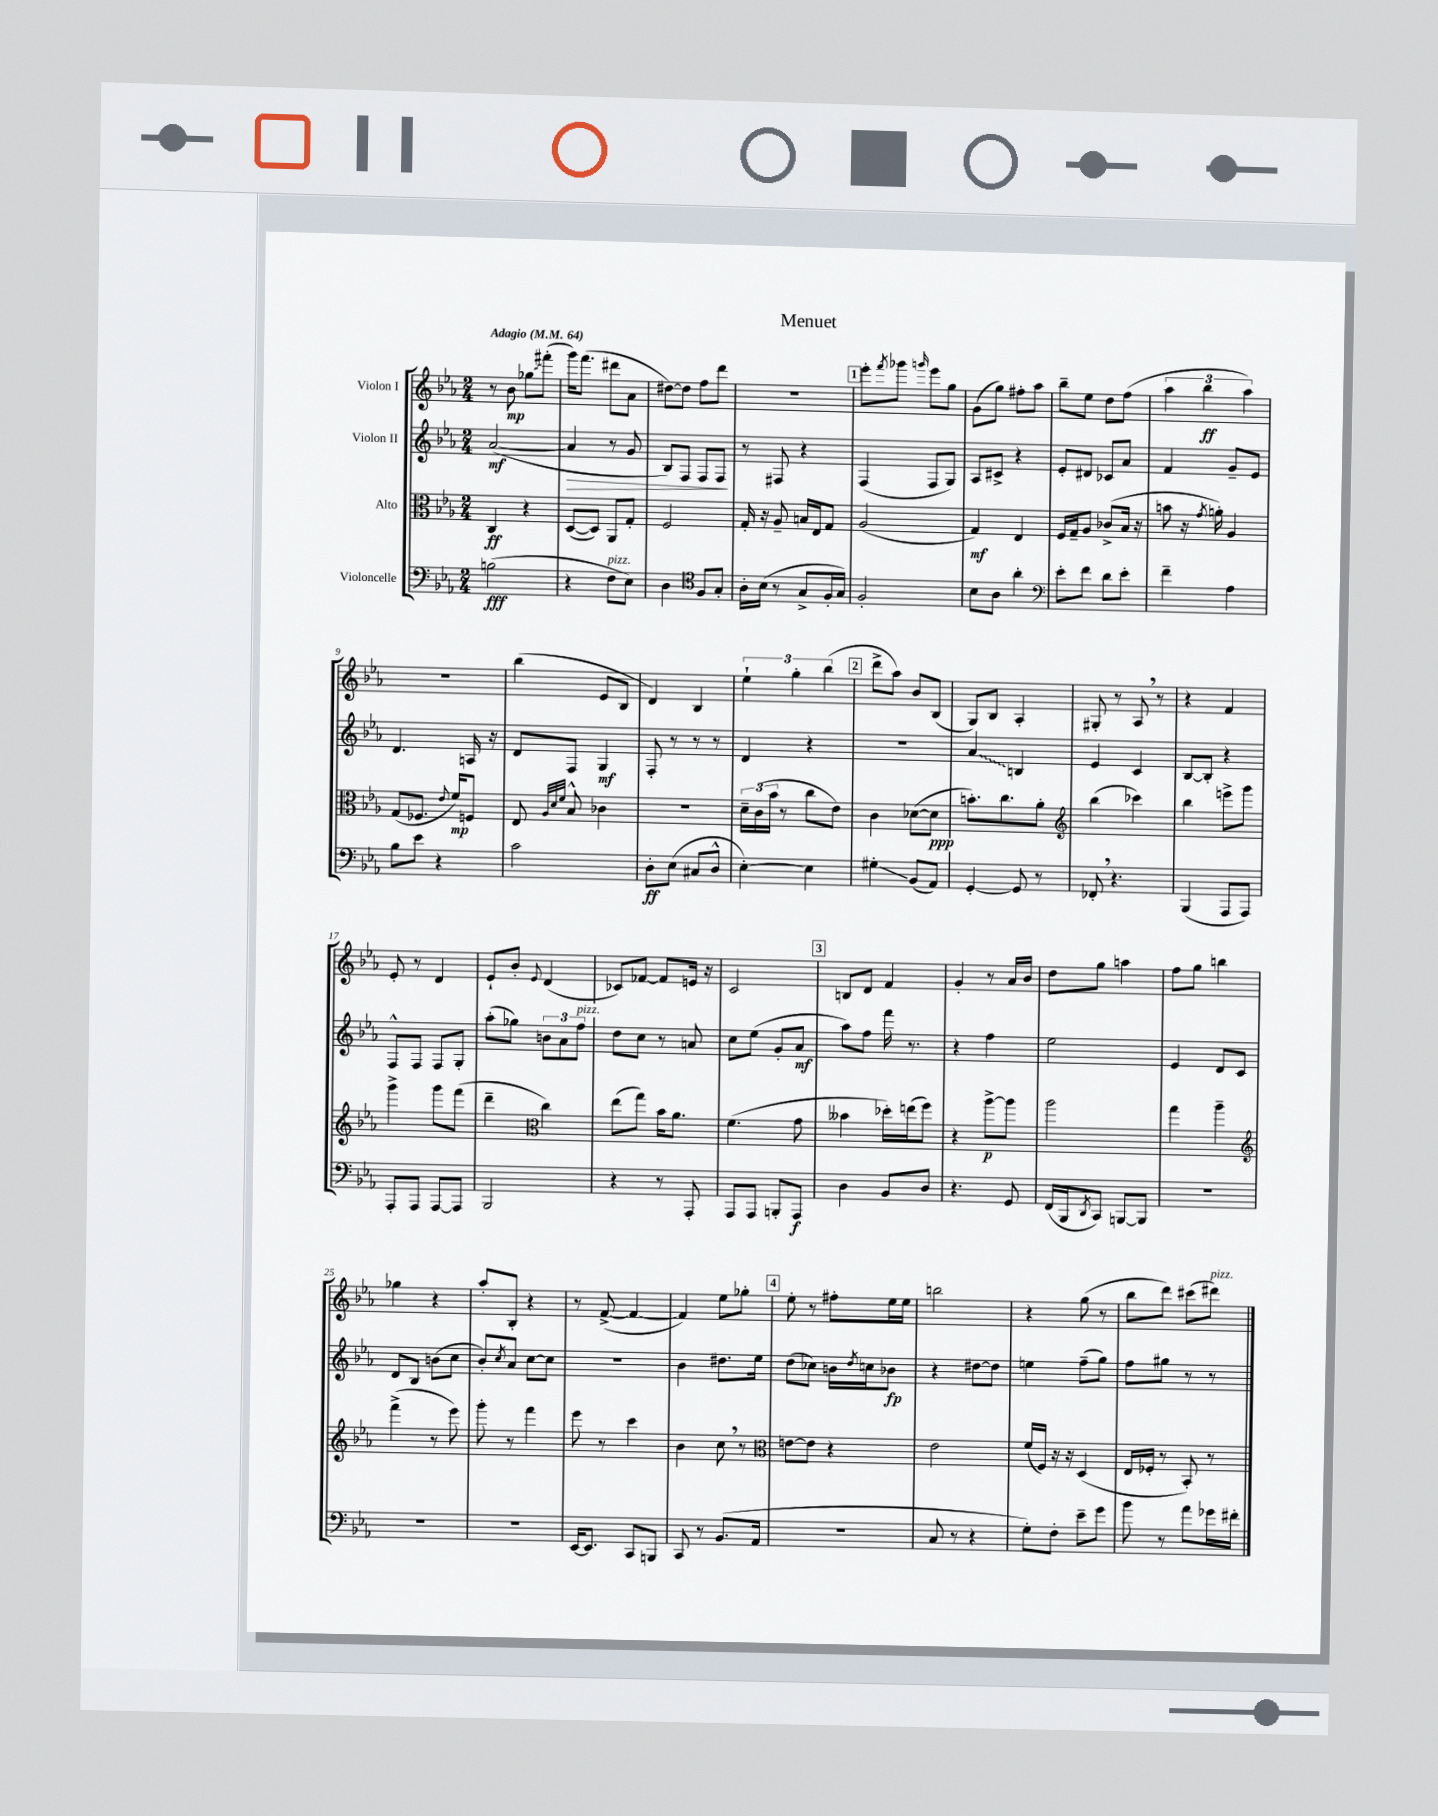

**kern	**kern	**kern	**kern
*staff4	*staff3	*staff2	*staff1
*clefF4	*clefC3	*clefG2	*clefG2
*k[b-e-a-]	*k[b-e-a-]	*k[b-e-a-]	*k[b-e-a-]
*M2/4	*M2/4	*M2/4	*M2/4
*MM64	*MM64	*MM64	*MM64
(2B	4C	([2a-	8r
.	.	.	8b-
.	4r	.	8gg-
.	.	.	(8fff#'
=	=	=	=
4r	([8D	4a-]	16ggg)
.	.	.	(8.fff
.	8D])	.	.
8F	8AA-	8r	8ddd#
8E-)	8G'	8g	8a-
=	=	=	=
4D	2F	8B-)	[8dd#)
.	.	8F	8dd#]
*clefC4	*	*	*
8F	.	8F	8ff
8G'	.	8F	8ddd
=	=	=	=
16A-'	16G'	8r	2r
(16B-	16r	.	.
8r	8A-~	8F#	.
8G^	16B	4r	.
.	16E-	.	.
16F'	8G	.	.
16G)	.	.	.
=	=	=	=
2F'	(2A-	(4F	8eee-'
.	.	.	8qfff
.	.	.	8ggg-
.	.	.	16qqggg
.	.	8F	8eee-
.	.	8G)	8gg
=	=	=	=
8B-	4G)	8A-	(8g
8A-	.	8c#^	8gg)
4a-'	4E-	4r	8ff#'
.	.	.	8aa-
=	=	=	=
*clefF4	*	*	*
8e-'	16F	8e-'	8bb-~
.	16G~	.	.
8f	8A-	8d#	8ee-
8d	(8c-^	8c-	8dd
8e-'	16B-	8a-	(8ff
.	16r	.	.
=	=	=	=
4f~	8b	4f	6aa-
.	16r	.	.
.	.	.	6bb-
.	8qg	.	.
.	16a')	.	.
4A-	4A-	8g~	.
.	.	.	6aa-)
.	.	8e-	.
=	=	=	=
8B-	(8G	4.d	2r
8e-	8.F-	.	.
4r	.	.	.
.	8qqe-	.	.
.	16f)	.	.
.	8F	16A	.
.	.	16r	.
=	=	=	=
2c	8E-	8d	(4bb-
.	32qqA-	.	.
.	32qqd	.	.
.	32qqf	.	.
.	8B-^^	8F	.
.	4c-	4G	8e-
.	.	.	8B-
=	=	=	=
8D'	2r	8F'	4d)
(8E-	.	8r	.
8C#	.	8r	4B-
8D^^	.	8r	.
=	=	=	=
[4E-')	24d~	4d	6ee-`
.	(24c	.	.
.	24b-	.	.
.	8r	.	.
.	.	.	6gg'
4E-]	8cc	4r	.
.	.	.	(6bb-
.	8e-)	.	.
=	=	=	=
4G#'	4c	2r	8ddd^
.	.	.	8aa-)
(8BB-	([8d-	.	8b-
8AA-)	8d-]	.	(8B-
=	=	=	=
[4GG'	8.b')	4a-	8G)
.	.	.	8B-
.	8.cc	.	.
8GG]	.	4B	4A-'
8r	8a-'	.	.
=	=	=	=
*	*clefG2	*	*
8FF-'	(4bb-	4e-	8G#'
4.r	.	.	8r
.	4ccc-)	4c	8A-
.	.	.	8r
=	=	=	=
(4BBB-	4bb-	[8B-	4r
.	.	8B-']	.
8AAA-	8eee^	4r	4f
8AAA-)	8ggg	.	.
=	=	=	=
8AAA-'	4ggg^	8F^^	8e-'
8AAA-	.	8F	8r
[8AAA-	8ggg	8F	4d
8AAA-]	(8fff	8G'	.
=	=	=	=
2BBB-	4ddd~	(8aa-'	8e-`
.	.	8gg-)	8b-'
*	*clefC3	*	*
.	.	.	8qqe-
.	4cc)	12b	(4d
.	.	12a-	.
.	.	12ff	.
=	=	=	=
4r	(8ee-	8dd	8c-)
.	8gg)	8cc	[8f-
8r	16b-	8r	8f-]
.	8.a-	.	.
8AAA-'	.	8a	16e
.	.	.	16r
=	=	=	=
8AAA-	(4.f	8cc	2c
8AAA-	.	(8ee-	.
8BBB'	.	8g'	.
8AAA-	8g	8a-	.
=	=	=	=
4D	4b--	8aa-)	8B
.	.	8ff	8d
8BB-	16dd-')	16fff	4f
.	(16ee	8.r	.
8D	8ff)	.	.
=	=	=	=
4.r	4r	4r	4g'
.	[8aa-^	4ff	8r
8GG	8aa-]	.	16a-
.	.	.	16b-
=	=	=	=
(16FF	2aa-	2ee-	8dd
16BBB-	.	.	.
8qDD	.	.	.
8CC)	.	.	8gg
[8BBB	.	.	4aa
8BBB]	.	.	.
=	=	=	=
2r	4gg	4e-	8ff
.	.	.	8gg
.	4aa-~	8d	4bb
.	.	8c	.
=	=	=	=
*	*clefG2	*	*
2r	(4fff^	8d	4gg-
.	.	8B-	.
.	8r	(8b	4r
.	8eee-)	8cc	.
=	=	=	=
2r	8ggg'	8b-')	8aa-'
.	.	8qcc	.
.	8r	8a-	8B-'
.	4fff	[8cc	4r
.	.	8cc]	.
=	=	=	=
[16EE-	8eee-	2r	8r
8.EE-]	.	.	.
.	8r	.	([8f^
8CC	4ccc	.	4f_
8BBB	.	.	.
=	=	=	=
8CC	4b-	4b-	4f])
8r	.	.	.
(8.BB-	8cc	8.dd#	8ee-
.	8r	.	8gg-'
16AA-	.	16ee-	.
=	=	=	=
*	*clefC3	*	*
2r	[8e	(8dd	8ee-'
.	8e]	8cc-)	8r
.	4r	16b	8ff#'
.	.	8qdd	.
.	.	16cc	.
.	.	8b-	16ee-
.	.	.	16ee-
=	=	=	=
8C	2e-	4r	2bb
8r	.	.	.
4r	.	[8dd#	.
.	.	8dd#]	.
=	=	=	=
8G')	(16f	4ee	4r
.	16F)	.	.
8F'	16r	.	.
.	16r	.	.
8e-~	(4D	(8ff~	(8gg
8g	.	8gg)	8r
=	=	=	=
8b-	16E-	8ff	8bb-
.	16F-'	.	.
8r	8r	8gg#	8ddd)
8a-	8BB-')	8r	(8ccc#
16g-	8r	8r	8ddd#)
16f#'	.	.	.
==	==	==	==
*-	*-	*-	*-
